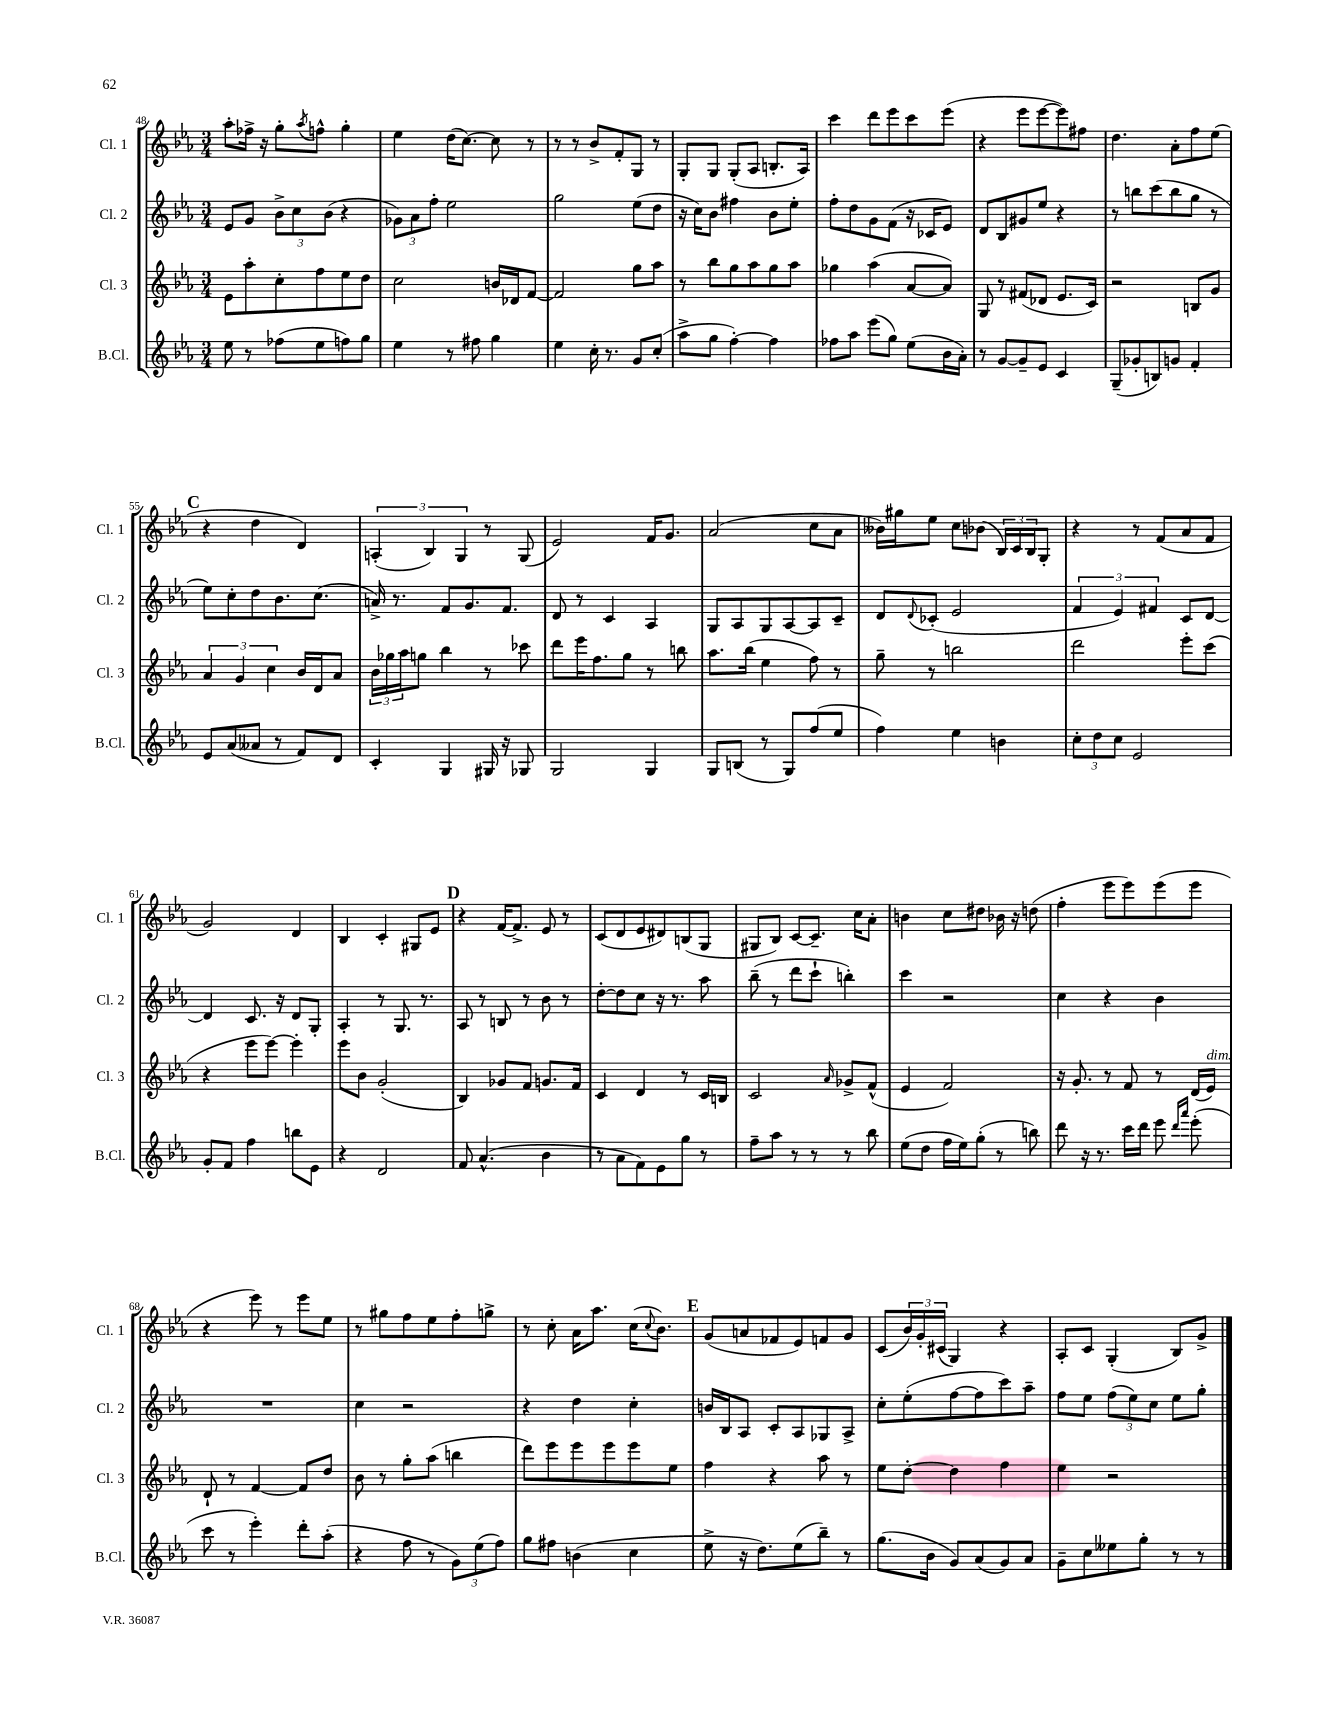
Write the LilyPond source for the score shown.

<<
\new StaffGroup <<
\new Staff = "s0" \with { instrumentName = "Cl. 1" shortInstrumentName = "Cl. 1" } {
    \clef treble \key ees \major \numericTimeSignature \time 3/4
    aes''8-. fes''16-> r16 g''8-. \acciaccatura { aes''8 } f''8-^ g''4-. |
    ees''4 d''16( c''8.~) c''8 r8 |
    r8 r8 bes'8-> f'8-. g8 r8 |
    g8-. g8 g8-.( aes8 b8.-. aes16) |
    c'''4 d'''8 ees'''8 c'''8 ees'''8( |
    r4 ees'''8 ees'''8~ ees'''8) fis''8 |
    d''4. aes'8-. f''8 ees''8( |
    \mark \markup { \bold "C" } r4 d''4 d'4) |
    \tuplet 3/2 { a4-.( bes4) g4 } r8 g8( |
    ees'2) f'16 g'8. |
    aes'2( c''8 aes'8 |
    beses'16) gis''16 ees''8 c''8 bes'8( \tuplet 3/2 { bes16) c'16 bes16 } g8-. |
    r4 r8 f'8( aes'8 f'8 |
    g'2) d'4 |
    bes4 c'4-. gis8 ees'8 |
    \mark \markup { \bold "D" } r4 f'16~ f'8.-> ees'8 r8 |
    c'8( d'8 ees'8 dis'8) b8( g8 |
    gis8 bes8) c'8~ c'8.-- c''16 aes'8-. |
    b'4 c''8 dis''8 bes'16 r16 d''8( |
    f''4-. ees'''8 ees'''8) ees'''8( ees'''8 |
    r4 ees'''8) r8 ees'''8 ees''8 |
    r8 gis''8 f''8 ees''8 f''8-. g''8-> |
    r8 c''8-. aes'16 aes''8. c''16( \appoggiatura { c''8 } bes'8.) |
    \mark \markup { \bold "E" } g'8( a'8 fes'8 ees'8) f'8 g'8 |
    c'8( \tuplet 3/2 { bes'16) g'16-. cis'16( } g4) r4 |
    aes8-. c'8 g4-.( bes8) g'8-> \bar "|." |
}
\new Staff = "s1" \with { instrumentName = "Cl. 2" shortInstrumentName = "Cl. 2" } {
    \clef treble \key ees \major \numericTimeSignature \time 3/4
    ees'8 g'8 \tuplet 3/2 { bes'8-> c''8 bes'8( } r4 |
    \tuplet 3/2 { ges'8) aes'8 f''8-. } ees''2 |
    g''2 ees''8( d''8 |
    r16 c''16) bes'8 fis''4 bes'8 ees''8-. |
    f''8-. d''8 g'8 f'8( r16 ces'16 ees'8) |
    d'8 bes8 gis'8 ees''8 r4 |
    r8 b''8 c'''8( b''8 g''8 r8 |
    \mark \markup { \bold "C" } ees''8) c''8-. d''8 bes'8. c''8.( |
    a'16->) r8. f'8 g'8. f'8. |
    d'8 r8 c'4 aes4 |
    g8 aes8 g8 aes8~ aes8 c'8-- |
    d'8 \appoggiatura { d'8 } ces'8-.( ees'2 |
    \tuplet 3/2 { f'4 ees'4) fis'4 } c'8 d'8~ |
    d'4 c'8. r16 d'8 g8-. |
    aes4-. r8 g8. r8. |
    \mark \markup { \bold "D" } aes8 r8 b8 r8 bes'8 r8 |
    d''8~-. d''8 c''8 r16 r8. aes''8 |
    bes''8--( r8 d'''8 c'''8-! b''4-.) |
    c'''4 r2 |
    c''4 r4 bes'4 |
    R2. |
    c''4 r2 |
    r4 d''4 c''4-. |
    \mark \markup { \bold "E" } b'16 bes16 aes8 c'8-. aes8 ges8 aes8-> |
    c''8-. ees''8-.( f''8~ f''8 c'''8) aes''8-- |
    f''8 ees''8 \tuplet 3/2 { f''8( ees''8) c''8 } ees''8 g''8-. \bar "|." |
}
\new Staff = "s2" \with { instrumentName = "Cl. 3" shortInstrumentName = "Cl. 3" } {
    \clef treble \key ees \major \numericTimeSignature \time 3/4
    ees'8 aes''8-. c''8-. f''8 ees''8 d''8 |
    c''2 b'16 des'16 f'8~ |
    f'2 g''8 aes''8 |
    r8 bes''8 g''8 aes''8 g''8 aes''8 |
    ges''4 aes''4( aes'8~ aes'8) |
    g8 r8 fis'8( des'8 ees'8. c'16) |
    r2 b8 g'8 |
    \mark \markup { \bold "C" } \tuplet 3/2 { aes'4 g'4 c''4 } bes'16 d'16 aes'8 |
    \tuplet 3/2 { bes'16 ges''16 aes''16 } g''8 bes''4 r8 ces'''8 |
    d'''8 ees'''16 f''8. g''8 r8 b''8 |
    aes''8. bes''16( ees''4 f''8) r8 |
    g''8-- r8 b''2 |
    d'''2 ees'''8-. c'''8( |
    r4 ees'''8 ees'''8~) ees'''4-. |
    ees'''8 bes'8 g'2-.( |
    \mark \markup { \bold "D" } bes4) ges'8 f'8 g'8. f'16 |
    c'4 d'4 r8 c'16 b16 |
    c'2 \grace { aes'16 } ges'8-> f'8-^( |
    ees'4 f'2) |
    r16 g'8.-. r8 f'8 r8 d'16( ees'16^\markup { \italic "dim." }) |
    d'8-! r8 f'4~ f'8 d''8 |
    bes'8 r8 g''8-. aes''8( b''4 |
    d'''8) ees'''8 ees'''8 ees'''8 ees'''8 ees''8 |
    \mark \markup { \bold "E" } f''4 r4 aes''8 r8 |
    ees''8 d''8~-. d''4 f''4 |
    ees''4 r2 \bar "|." |
}
\new Staff = "s3" \with { instrumentName = "B.Cl." shortInstrumentName = "B.Cl." } {
    \clef treble \key ees \major \numericTimeSignature \time 3/4
    ees''8 r8 fes''8( ees''8 f''8) g''8 |
    ees''4 r8 fis''8 g''4 |
    ees''4 c''16-. r8. g'8 c''8-.( |
    aes''8-> g''8 f''4~-.) f''4 |
    fes''8 aes''8 ees'''8( g''8) ees''8( bes'16 aes'16-.) |
    r8 g'8~ g'8-- ees'8 c'4 |
    g8--( ges'8-. b8) g'8 f'4-. |
    \mark \markup { \bold "C" } ees'8 aes'8( aeses'8 r8 f'8) d'8 |
    c'4-. g4 gis16 r16 ges8 |
    g2 g4 |
    g8 b8( r8 g8) f''8( ees''8 |
    f''4) ees''4 b'4 |
    \tuplet 3/2 { c''8-. d''8 c''8 } ees'2 |
    g'8-. f'8 f''4 b''8 ees'8 |
    r4 d'2 |
    \mark \markup { \bold "D" } f'8 aes'4.-^( bes'4 |
    r8 aes'8 f'8) ees'8 g''8 r8 |
    f''8-- aes''8 r8 r8 r8 bes''8 |
    ees''8( d''8 f''16 ees''16) g''8-.( r8 b''8) |
    d'''8 r16 r8. c'''16 d'''16 ees'''8 \grace { d'''16 aes'''16 } ees'''8-.( |
    c'''8 r8 ees'''4-.) d'''8-. aes''8-.( |
    r4 f''8 r8 \tuplet 3/2 { g'8) ees''8( f''8) } |
    g''8 fis''8 b'4( c''4 |
    \mark \markup { \bold "E" } ees''8-> r16 d''8.) ees''8( bes''8--) r8 |
    g''8.( bes'16 g'8) aes'8( g'8) aes'8 |
    g'8-- c''8 eeses''8 g''8-. r8 r8 \bar "|." |
}
>>
>>
\layout { \context { \Score currentBarNumber = #48 } }
